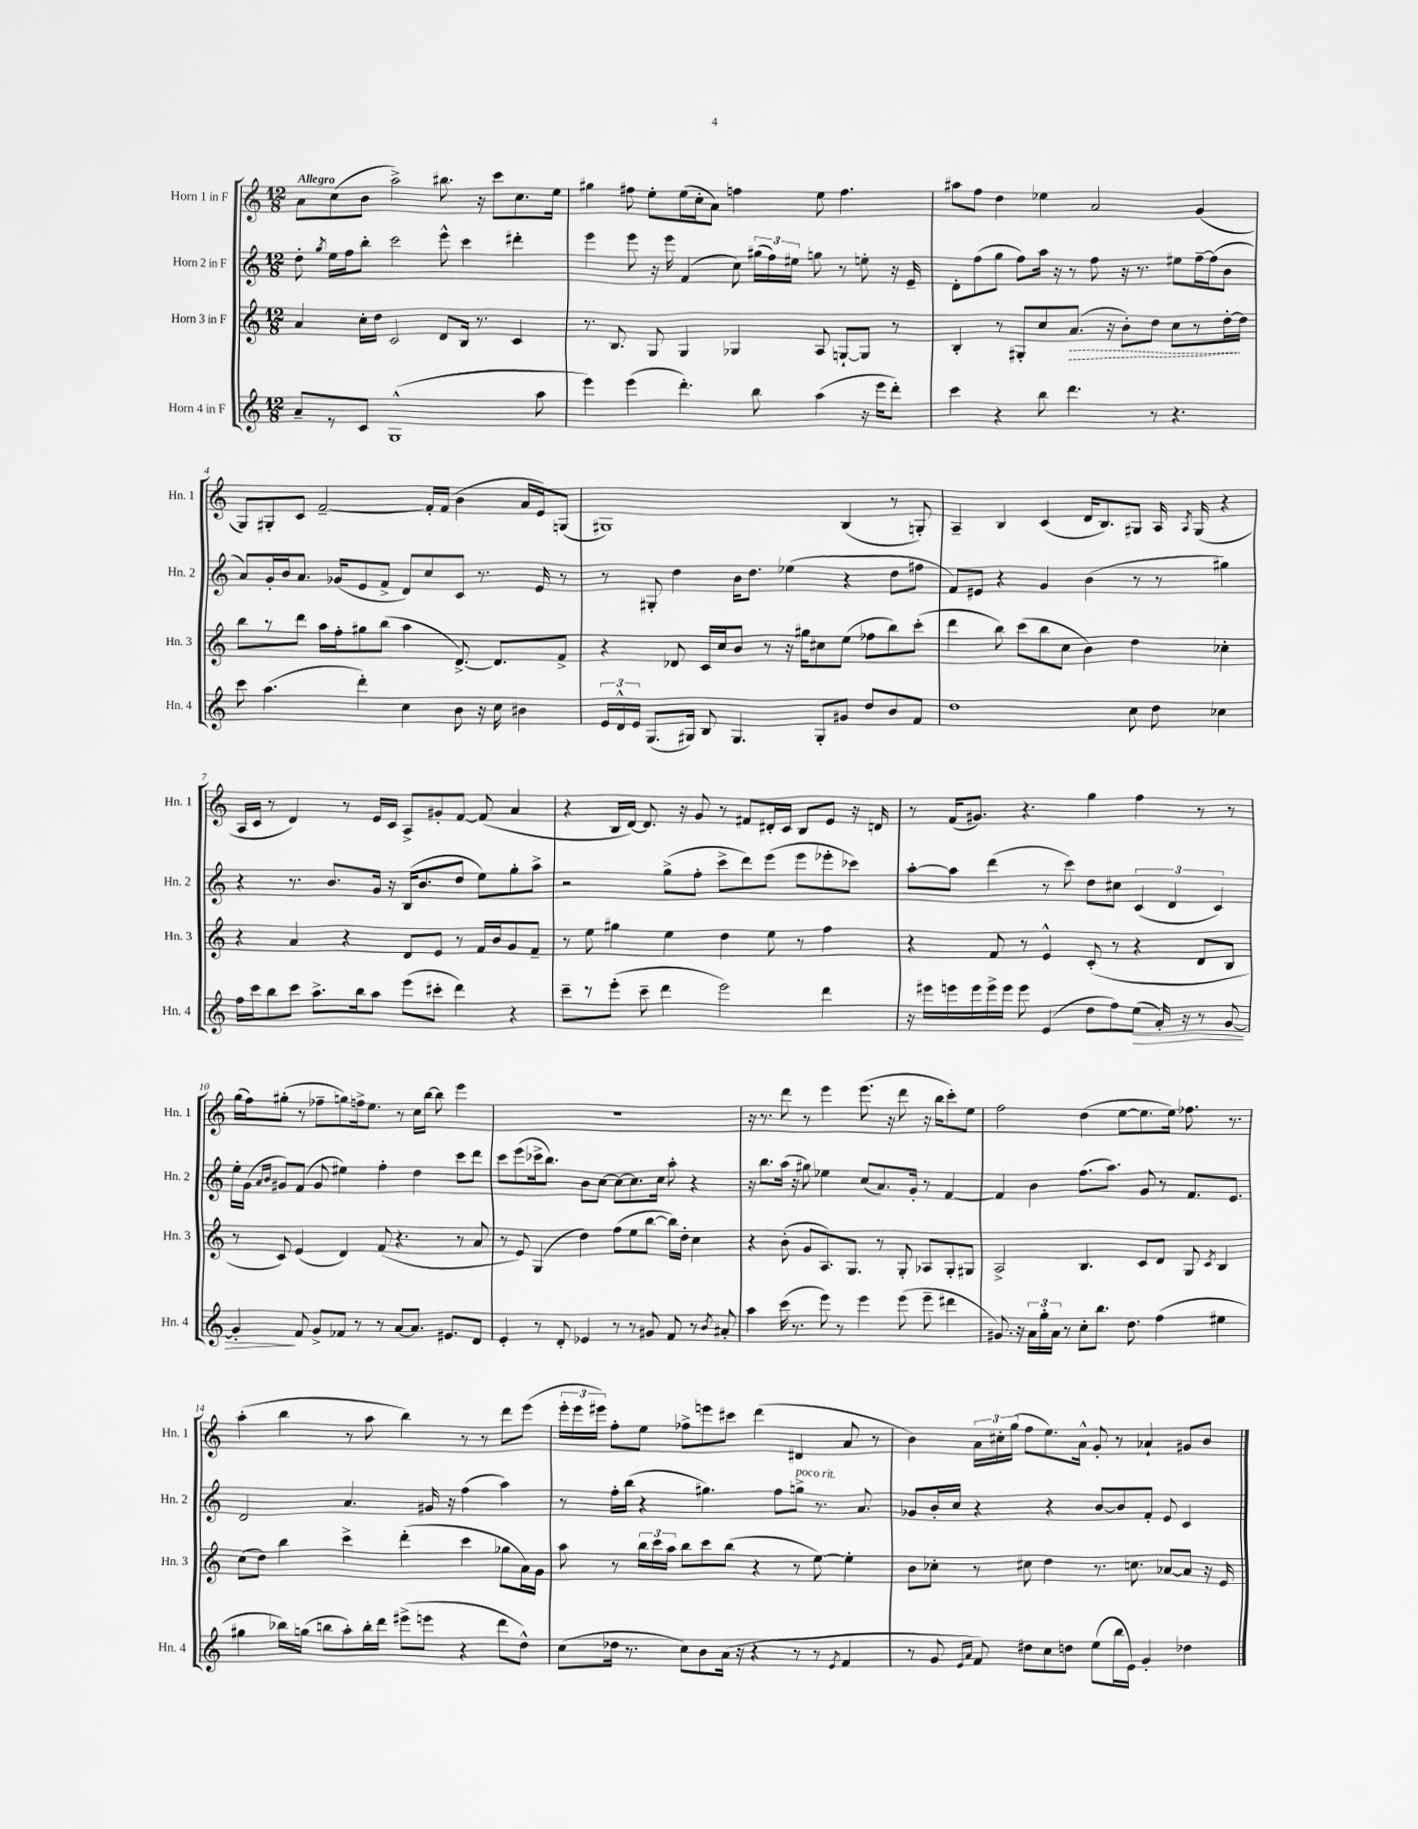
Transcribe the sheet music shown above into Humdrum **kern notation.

**kern	**kern	**kern	**kern
*staff4	*staff3	*staff2	*staff1
*clefG2	*clefG2	*clefG2	*clefG2
*k[]	*k[]	*k[]	*k[]
*M12/8	*M12/8	*M12/8	*M12/8
8a~	4a	8dd'	8a
.	.	8qgg	.
8r	.	16ee	(8cc
.	.	16ff	.
8c	16cc'	8bb'	8b
.	16dd	.	.
(1G^^	2c	2ccc	2aa^)
.	8d	8eee^^	8.bb#
.	16B	4ccc	.
.	8.r	.	16r
.	.	.	8ccc
.	4c	4ddd#'	8.cc
8aa	.	.	.
.	.	.	16ee
=	=	=	=
4eee)	8.r	4eee	4gg#
.	8.B	.	.
(4eee	.	8eee	8ff#
.	8G	16r	8ee'
.	.	16eee	.
4.ddd')	4G	(4f	(16ee
.	.	.	16cc'
.	.	.	8a)
.	4G-	8cc)	4ff
8bb	.	(24gg#	.
.	.	24ff)	.
.	.	24ee#	.
(4aa	8A	8gg	8ee
.	[8G`	8r	4.ff
16r	8G]	8ee'	.
16eee	.	.	.
8ddd')	8r	16r	.
.	.	16e~	.
=	=	=	=
4ccc	4B'	8d'	8aa#
.	.	(8ff	8ff
4r	8r	8gg	4dd
.	8G#'	8ff)	.
8bb	8cc	16aa	4ee-
.	.	16r	.
4.ddd	(8.a	8r	.
.	.	8ff	2a
.	16r	.	.
.	8b')	16r	.
.	.	8.r	.
8r	8dd	.	.
4.r	8cc	8ee#	.
.	8r	[16ff~	(4g
.	.	(16ff]	.
.	[16dd'	8b	.
.	16dd]	.	.
=	=	=	=
8ccc	8bb	8a)	8G)
(4.aa	8r	16g'	8G#'
.	.	16b	.
.	8ddd	8.a	8c
.	16aa	.	[2f~
.	16ff'	(16g-	.
4ddd')	8gg#	8e	.
.	(8bb	8f^	.
4cc	4aa	8d)	.
.	.	8cc	16f']
.	.	.	(16f
8b	[8.d^)	8c	4b
16r	.	8.r	.
16cc	8.d]	.	.
4b#	.	.	16a
.	.	16e	16e)
.	8f^	8r	(8G
=	=	=	=
24e	4r	8r	1G#)
24d^^	.	.	.
24e	.	.	.
(8.G	.	8G#'	.
.	8d-	4dd	.
16G#)	.	.	.
8B	16c	.	.
.	16cc	.	.
4.G#	8b	16b	.
.	.	8.dd	.
.	8r	.	.
.	16r	(4ee-	.
.	16gg#	.	.
8G#'	8cc#	.	.
8g#	(8ee	4r	(4B
8dd	8ff-	.	.
8b	8bb)	8dd	8r
8f	(8ccc'	8ff#	8G')
=	=	=	=
1dd	4ddd	8f)	4A~
.	.	8e#	.
.	8bb)	4r	4B
.	(8ccc	.	.
.	8bb	4g	(4c
.	8cc	.	.
.	4b)	(4b	16d
.	.	.	8.B)
8cc	4dd	8r	8G#
8dd	.	8r	16A
.	.	.	8qA
.	.	.	(16G#
4cc-	4cc-'	4gg#)	4r
=	=	=	=
16ff	4r	4r	16A
16ccc	.	.	16c
8bb	.	.	8r
8ccc	4a	8.r	4d)
8.aa^	.	.	.
.	.	8.b	.
.	4r	.	8r
16bb	.	.	.
8aa	.	16g	16e
.	.	16r	16c
(8eee	8d	(16B	8A^
.	.	8.b	.
8ccc#'	8e	.	8g#'
4ddd)	8r	8dd	[8f
.	16f	8ee)	(8f]
.	16b	.	.
4r	8g	8gg'	4a
.	8f~	8aa^	.
=	=	=	=
8ccc~	8r	2r	4r
8r	8ee	.	.
(8eee'	4gg#	.	16B
.	.	.	[16d)
8ccc~	.	.	8.d]
4ddd	4ee	(8gg^	.
.	.	.	16r
.	.	8ff'	8g
2eee)	4dd	8ccc^	8r
.	.	8ddd)	8f#
.	8ee	(8eee	16d#'
.	.	.	16c
.	8r	8eee	8B
4ddd	4ff	8eee-'	8e
.	.	8ccc-)	16r
.	.	.	16d
=	=	=	=
16r	4r	[8aa'	8r
16eee#	.	.	.
16eee	.	8aa]	(16f
16eee	.	.	8.g#)
16eee^	8f	(4ddd	.
16eee	.	.	.
8eee	8r	.	4.r
(4e	4e^^	8r	.
.	.	8ccc)	.
8dd	(8c'	8dd	4gg
8ff)	8r	8cc#	.
(8ee	4r	(6c	4ff
16a')	.	.	.
.	.	6d	.
16r	.	.	.
8r	8d	.	8r
.	.	6c)	.
[8g	8B	.	8r
=	=	=	=
4g']	8r	16ee'	(16gg
.	.	(16g	16ff)
.	.	16qqa	.
.	.	16qqb	.
.	8c)	8g#)	(8gg#'
8f	(4e	(8f	8r
8g^	.	8g#	8ff-~
8f-	4d)	4ee#)	8gg)
8r	.	.	16ff^
.	.	.	8.ee
8r	(8f	4ff'	.
[8a	4.r	.	8r
8.a]	.	4dd	16cc
.	.	.	[16bb
.	.	.	8bb]
8.e#	.	.	.
.	8r	8ccc	4eee
8d	8a	8ddd	.
=	=	=	=
4e'	8r	8ccc	1.r
.	8e)	(8eee	.
8r	(4G	16ccc-^	.
.	.	8.bb)	.
8d'	.	.	.
4e-	4dd)	8b	.
.	.	[8cc	.
8r	(8ff	8cc_	.
8r	8ee	8.cc]	.
8g#	[8bb	.	.
.	.	16cc	.
8f	16bb])	8aa'	.
.	16dd'	.	.
8r	4cc	4r	.
8qb	.	.	.
8a#'	.	.	.
=	=	=	=
4aa	4r	16r	16r
.	.	8.bb	8.r
(16ccc	(8b'	(16aa	8ddd
8.r	.	16r	.
.	8g	8gg#)	8r
8eee)	8.A)	4ee-	4eee
8r	.	.	.
.	8.G	.	.
4eee	.	(8cc	(8.eee
.	8r	8.a)	.
.	.	.	16r
(8eee	8G'	.	8ddd
.	.	16g'	.
8eee~	8A-	8r	16r
.	.	.	16bb
4ddd#	8G'	[4f	8ccc')
.	8G#	.	8ee
=	=	=	=
8.g#)	2A^	4f]	2ff
16r	.	.	.
24a	.	4b	.
24gg'	.	.	.
24a	.	.	.
8r	.	.	.
8cc'	4.B	(8.ff	(4dd
8.bb	.	.	.
.	.	8.aa)	.
.	.	.	[8ee
8.dd	.	.	.
.	8c	8g	8.ee]
(4ff	8d	8r	.
.	.	.	16ee)
.	8G	8.f	8.ff-
.	8qc	.	.
4ee#	4B	.	.
.	.	8.e	8.r
=	=	=	=
4gg#	(8cc	2d	(4aa'
.	8dd)	.	.
16bb-)	4bb	.	4bb
(16gg	.	.	.
8bb	.	.	.
8aa')	4ccc^	4.a	8r
16bb'	.	.	8aa
16ddd	.	.	.
(8eee#^	(4ddd'	.	4bb)
8eee	.	16g#	.
.	.	16r	.
4r	4ccc	(4ff	8r
.	.	.	8r
8ddd	8gg-	4aa)	8ddd
8dd^^)	16a)	.	(8eee
.	16g	.	.
=	=	=	=
(8cc	8aa	8r	24eee'
.	.	.	24eee
.	.	.	24eee#)
16dd-	8r	16ff'	8ff'
8.r	.	(16bb	.
.	24bb	4r	8ee
.	24ccc	.	.
.	24aa	.	.
8cc)	8bb	.	8ff-^
8b	8ccc	4.gg#)	8eee
(16a	(8bb	.	8ccc#
16r	.	.	.
4r	4r	.	(4ddd
.	.	8ff	.
8r	8r	8gg^	4d#
8r	[8ee)	8.r	.
8qe	.	.	.
4f	4ee']	.	8a
.	.	8.a	.
.	.	.	8r
=	=	=	=
8r	8b	8g-	4b)
8g	8cc-'	16b'	.
.	.	16cc	.
16qqe	.	.	.
16qqa	.	.	.
8f)	8r	4r	24a
.	.	.	24cc#'
.	.	.	(24gg
8dd#	8cc#	.	8ff
8cc	4dd	4r	8.ee)
8dd	.	.	.
.	.	.	16a^^
(8ee	8.r	[8b	8g'
16bb	.	8b]	8r
16e)	8.cc	.	.
4g'	.	8f'	4a-`
.	[8a-	8e	.
4dd-	8a-]	4c	8g#
.	16r	.	8b
.	16e	.	.
==	==	==	==
*-	*-	*-	*-
